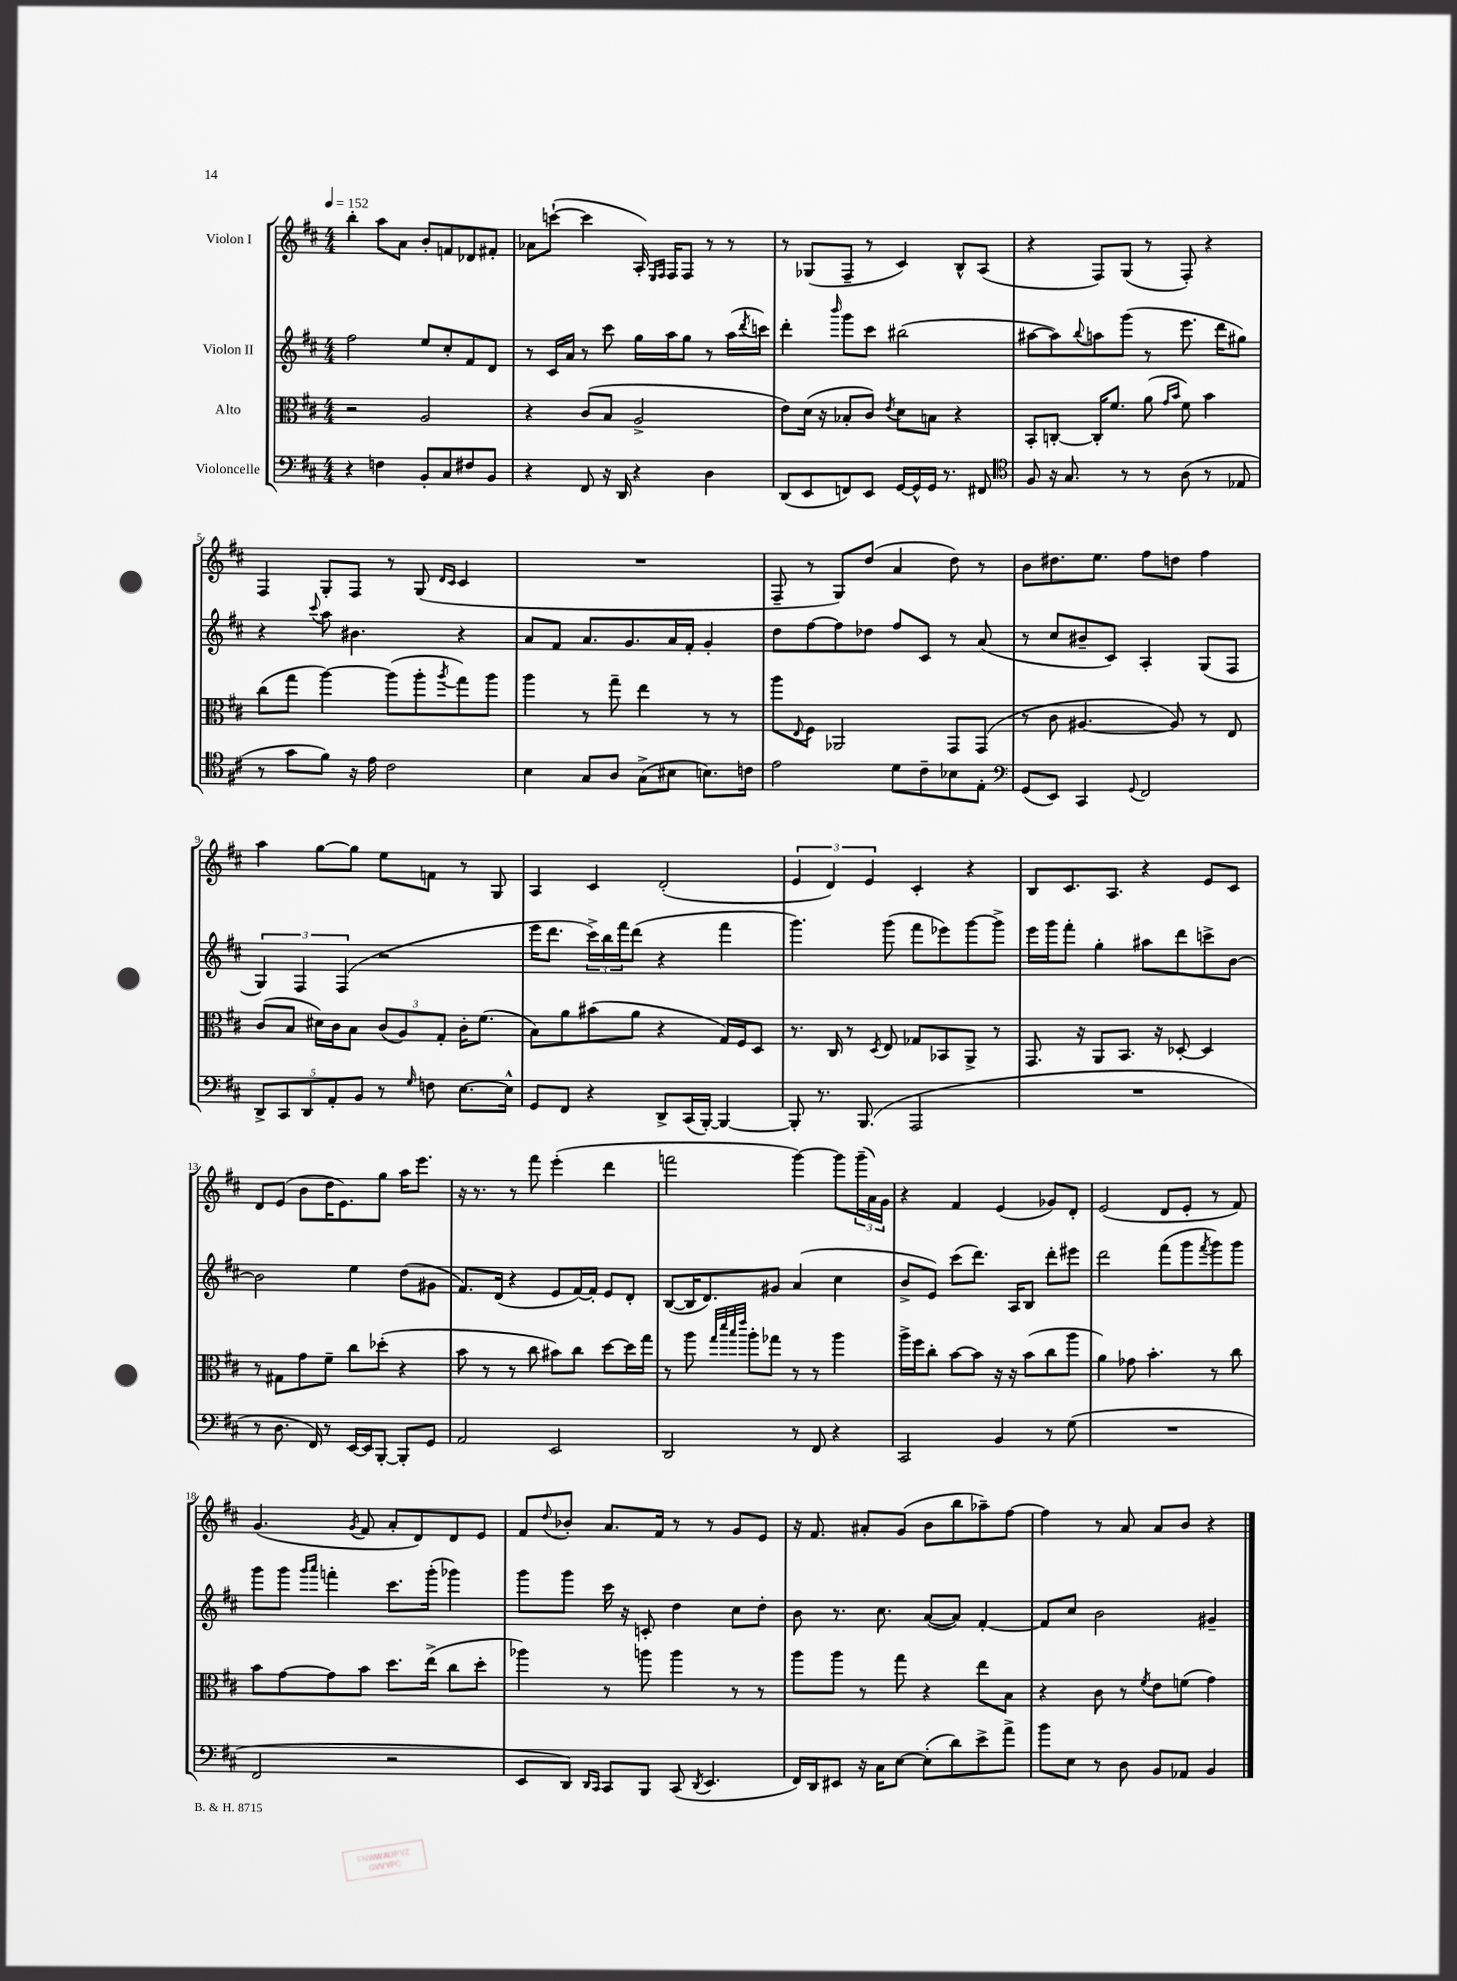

**kern	**kern	**kern	**kern
*staff4	*staff3	*staff2	*staff1
*clefF4	*clefC3	*clefG2	*clefG2
*k[f#c#]	*k[f#c#]	*k[f#c#]	*k[f#c#]
*M4/4	*M4/4	*M4/4	*M4/4
*MM152	*MM152	*MM152	*MM152
4r	2r	2ff#\	4bb'\
4F\	.	.	8aa\L
.	.	.	8a\J
8BB'/L	2A/	8ee/L	8b'/L
8C#/	.	8cc#'/	8f/
8F#/	.	8f#/	8d-/
8BB/J	.	8d/J	8f#'/J
=	=	=	=
4r	4r	8r	8a-\L
.	.	16c#/LL	([8ccc`\J
.	.	16a/JJ	.
8FF#/	(8c#/L	8r	4ccc\]
16r	8B/J	8ccc#\	.
16DD/	.	.	.
4r	2A^/	16gg\LL	16A'/)
.	.	.	16qqE/LL
.	.	.	16qqF#/JJ
.	.	16aa\J	16F#/LK
.	.	8gg\J	8F#/J
4D\	.	8r	8r
.	.	(16aa\LL	8r
.	.	8qddd/	.
.	.	16ccc\JJ)	.
=	=	=	=
(8DD/L	8e\L)	4ddd'\	8r
8EE/	(16d\Jk	.	(8G-/L
.	16r	.	.
.	.	16qqbbb/	.
8FF/)	8B-'/L	8ggg\L	8F#~/J
8EE/J	8c#/J)	8ccc#\J	8r
.	8qe/	.	.
[16GG/LL	8d\L	(2bb#\	4c#/)
16GG^^/]	.	.	.
16GG/JJ	8B\J	.	.
8.r	.	.	.
.	4r	.	8B^^/L
8FF#/	.	.	(8A/J
=	=	=	=
*clefC4	*	*	*
8F#/	8BB'/L	[8aa#\L	4r
16r	[8C'/J	8aa#\])	.
8.G/	.	.	.
.	.	8qqbb/	.
.	16C'/]LK	8aa\	8F#/L)
.	8.f#/J	.	.
8r	.	(8ggg\J	(8G/J
8r	(8a\	8r	8r
.	16qqg/LL	.	.
.	16qqb/JJ	.	.
(8A\	8f#\)	8.eee\	8F#'/)
8r	4b\	.	4r
.	.	16ddd\LK	.
8E-/	.	8gg#\J)	.
=	=	=	=
8r	(8cc#\L	4r	4F#/
8g\L	8gg\J	.	.
.	.	8qqccc#/	.
8f#\J)	[4aa\)	8aa\	8G'/L
16r	.	4.b#\	8F#/J
16e\	.	.	.
2c#\	(8aa\]L	.	8r
.	8aa'\	.	(8G/
.	.	.	16qqd/LL
.	8qaa/	.	16qqc#/JJ
.	8gg\)	4r	4c#/
.	8aa\J	.	.
=	=	=	=
4B\	4aa\	8a/L	1r
.	.	8f#/J	.
8G/L	8r	8.a/L	.
8A/J	8gg~\	.	.
.	.	8.g/	.
(8G^\L	4ee\	.	.
8B#\J	.	16a/L	.
.	.	16f#'/JJ	.
8.B\L)	8r	4g'/	.
.	8r	.	.
16c\Jk	.	.	.
=	=	=	=
2e\	8aa\L	8dd\L	8F#~/
.	8qqE/	.	.
.	8F#\J	[8ff#\	8r
.	2AA-/	8ff#\]	8G/L)
.	.	8dd-\J	(8dd/J
8d\L	.	8ff#/L	4a/
8c#~\	.	8c#/J	.
8B-\	8GG/L	8r	8dd\)
8E'\J	(8GG/J	(8a/	8r
=	=	=	=
*clefF4	*	*	*
(8GG/L	8r	8r	8b\L
8EE/J)	8c#\	8cc#/L	8.dd#\
4CC#/	[4.A#/	8b#~/	.
.	.	.	8.ee\J
.	.	8c#/J)	.
8qqGG/	.	.	.
2FF#/	.	4A'/	8ff#\L
.	8A#/])	.	8dd\J
.	8r	(8G/L	4ff#\
.	8E/	8F#/J	.
=	=	=	=
10DD^/L	(8c#/L	6G/)	4aa\
10CC#/	.	.	.
.	8B/J	.	.
.	.	6F#/	.
10DD/	.	.	.
.	16d#\LL)	.	[8gg\L
10AA'/	.	.	.
.	16c#\J	.	.
.	.	(6F#/	.
.	8B\J	.	8gg\]J
10BB/J	.	.	.
8r	(12c#/L	2r	8ee\L
.	12A/)	.	.
16qqG/	.	.	.
8F\	.	.	8f\J
.	12G'/J	.	.
[8.E\L	16c#'\LK	.	8r
.	(8.f#\J	.	.
.	.	.	8G/
16E^^\]Jk	.	.	.
=	=	=	=
8GG/L	8B\L)	16eee\LK	4A/
.	.	8.ddd\J	.
8FF#/J	8a\	.	.
4r	(8b#\	24ccc#^\LL)	4c#/
.	.	24bb\	.
.	.	24fff#\J	.
.	8a\J	(8ddd\J	.
8DD^/L	4r	4r	(2d'/
(16CC#/L	.	.	.
[16BBB'/JJ)	.	.	.
4BBB/_	16G/LL)	4fff#\	.
.	16F#/J	.	.
.	8D/J	.	.
=	=	=	=
8BBB'/]	8.r	4.ggg\)	6e/
8.r	.	.	.
.	.	.	6d/)
.	16C#/	.	.
.	8r	.	.
(8.BBB/	.	.	.
.	.	.	6e/
.	8qD/	.	.
.	8E/	(8ggg\	.
2AAA/	8G-/L	8fff#\L	4c#'/
.	8BB-/	8eee-\)	.
.	8AA^/J	[8ggg\	4r
.	8r	8ggg^\]J	.
=	=	=	=
1r	8.GG/	16eee\LL	8B/L
.	.	16ggg\J	.
.	.	8fff#'\J	8.c#/
.	16r	.	.
.	8AA/L	4gg'\	.
.	.	.	8.A/J
.	8.BB/J	.	.
.	.	8aa#\L	4r
.	16r	.	.
.	[8D-'/	8ddd\	.
.	4D-/]	8ccc^\	8e/L
.	.	[8b\J	8c#/J
=	=	=	=
8r	8r	2b\]	8d/L
8.D\	8G#\L	.	(8e/J
.	8g\	.	8b\L
16FF#/)	.	.	.
8r	8f#~\J	.	16dd\K
.	.	.	8.e\)
[16EE/LL	8cc#\L	4ee\	.
16EE/]J	.	.	.
[8BBB'/J	(8dd-'\J	.	8gg\J
8BBB'/]L	4r	(8dd\L	16aa\LK
.	.	.	8.eee\J
8GG/J	.	8g#\J	.
=	=	=	=
2AA/	8b\	8.f#/L)	16r
.	.	.	8.r
.	8r	.	.
.	.	(16d/Jk	.
.	8r	4r	8r
.	8cc#\	.	8fff#\
2EE/	8b#\L)	8e/L	(4eee'\
.	8cc#\J	[16f#/L)	.
.	.	16f#'/]JJ	.
.	[8dd\L	8e/L	4ddd\
.	16dd\]L	8d'/J	.
.	16gg\JJ	.	.
=	=	=	=
2DD/	8r	([8B/L	2fff\
.	8aa\	16B/]K	.
.	.	8.d/)	.
.	32qqgg/LLL	.	.
.	32qqddd/	.	.
.	32qqbb/	.	.
.	32qqeee/JJJ	.	.
.	8aa'\L	.	.
.	8gg-\J	8g#/J	.
8r	8r	(4a/	[4ggg\)
8FF#/	8r	.	.
4r	4aa\	4cc#\	8ggg\]L
.	.	.	(24ggg~\L
.	.	.	24a\)
.	.	.	24g\JJ
=	=	=	=
2CC#/	16aa^\LL	8b^/L	4r
.	16ff#\J	.	.
.	8cc#'\J	8e/J)	.
.	[8b\L	(8ccc#\L	4f#/
.	8b\]J	8.ddd\J)	.
4BB/	16r	.	(4e/
.	16r	16A/LK	.
.	(8b\L	8B/J	.
8r	8cc#\	8ddd'\L	8g-/L)
(8G\	8aa\J	8eee#\J	8d'/J
=	=	=	=
1r	4a\)	2ddd\	(2e/
.	8g-\	.	.
.	4.b'\	.	.
.	.	(8fff#\L	8d/L
.	.	8ggg\	8e'/J
.	.	8qfff#/	.
.	8r	8ggg\)	8r
.	8cc#\	8ggg\J	8f#/)
=	=	=	=
2FF#/	8b\L	8ggg\L	(4.g/
.	[8g\	8ggg\J	.
.	.	16qqggg/LL	.
.	.	16qqaaa/JJ	.
.	8g\]	4fff'\	.
.	.	.	8qg/
.	8b\J	.	8f#/
2r	8.dd\L	8.ccc#\L	8a'/L
.	.	.	8d/)
.	(16ee^\Jk	(16ggg'\Jk	.
.	8cc#\L	4ggg-\)	8d/
.	8dd'\J	.	8e/J
=	=	=	=
8EE/L	4aa-\)	8ggg\L	8f#/L
.	.	.	8qqdd/
8DD/J)	.	8ggg\J	8b-'/J
16qqDD/LL	.	.	.
16qqCC#/JJ	.	.	.
8CC#/L	8r	16ccc#\	8.a/L
.	.	16r	.
8BBB/J	8aa\	8c'/	.
.	.	.	16f#/Jk
(8CC#/	4aa\	4dd\	8r
8qDD/	.	.	.
4.EE/	.	.	8r
.	8r	8cc#\L	8g/L
.	8r	8dd'\J	8e/J
=	=	=	=
16FF#/LL)	8aa\L	8b\	16r
16DD/J	.	.	8.f#/
8EE#/J	8aa\J	8.r	.
16r	8r	.	8a#'/L
16C#\LK	.	8.cc#\	.
[8E\J	8gg\	.	(8g/J
(8E'\]L	4r	([8a/L	8b\L
8d\)	.	8a/]J)	8bb\
8e^\	8ee\L	[4f#'/	8aa-~\)
8a^\J	8B\J	.	[8ff#\J
=	=	=	=
8b\L	4r	8f#/]L	4ff#\]
8E\J	.	8cc#/J	.
8r	8c#\	2b\	8r
8D\	8r	.	8a/
.	8qf#/	.	.
8BB/L	8e\L	.	8a/L
8AA-/J	(8f\J	.	8b/J
4BB/	4g\)	4g#~/	4r
==	==	==	==
*-	*-	*-	*-
